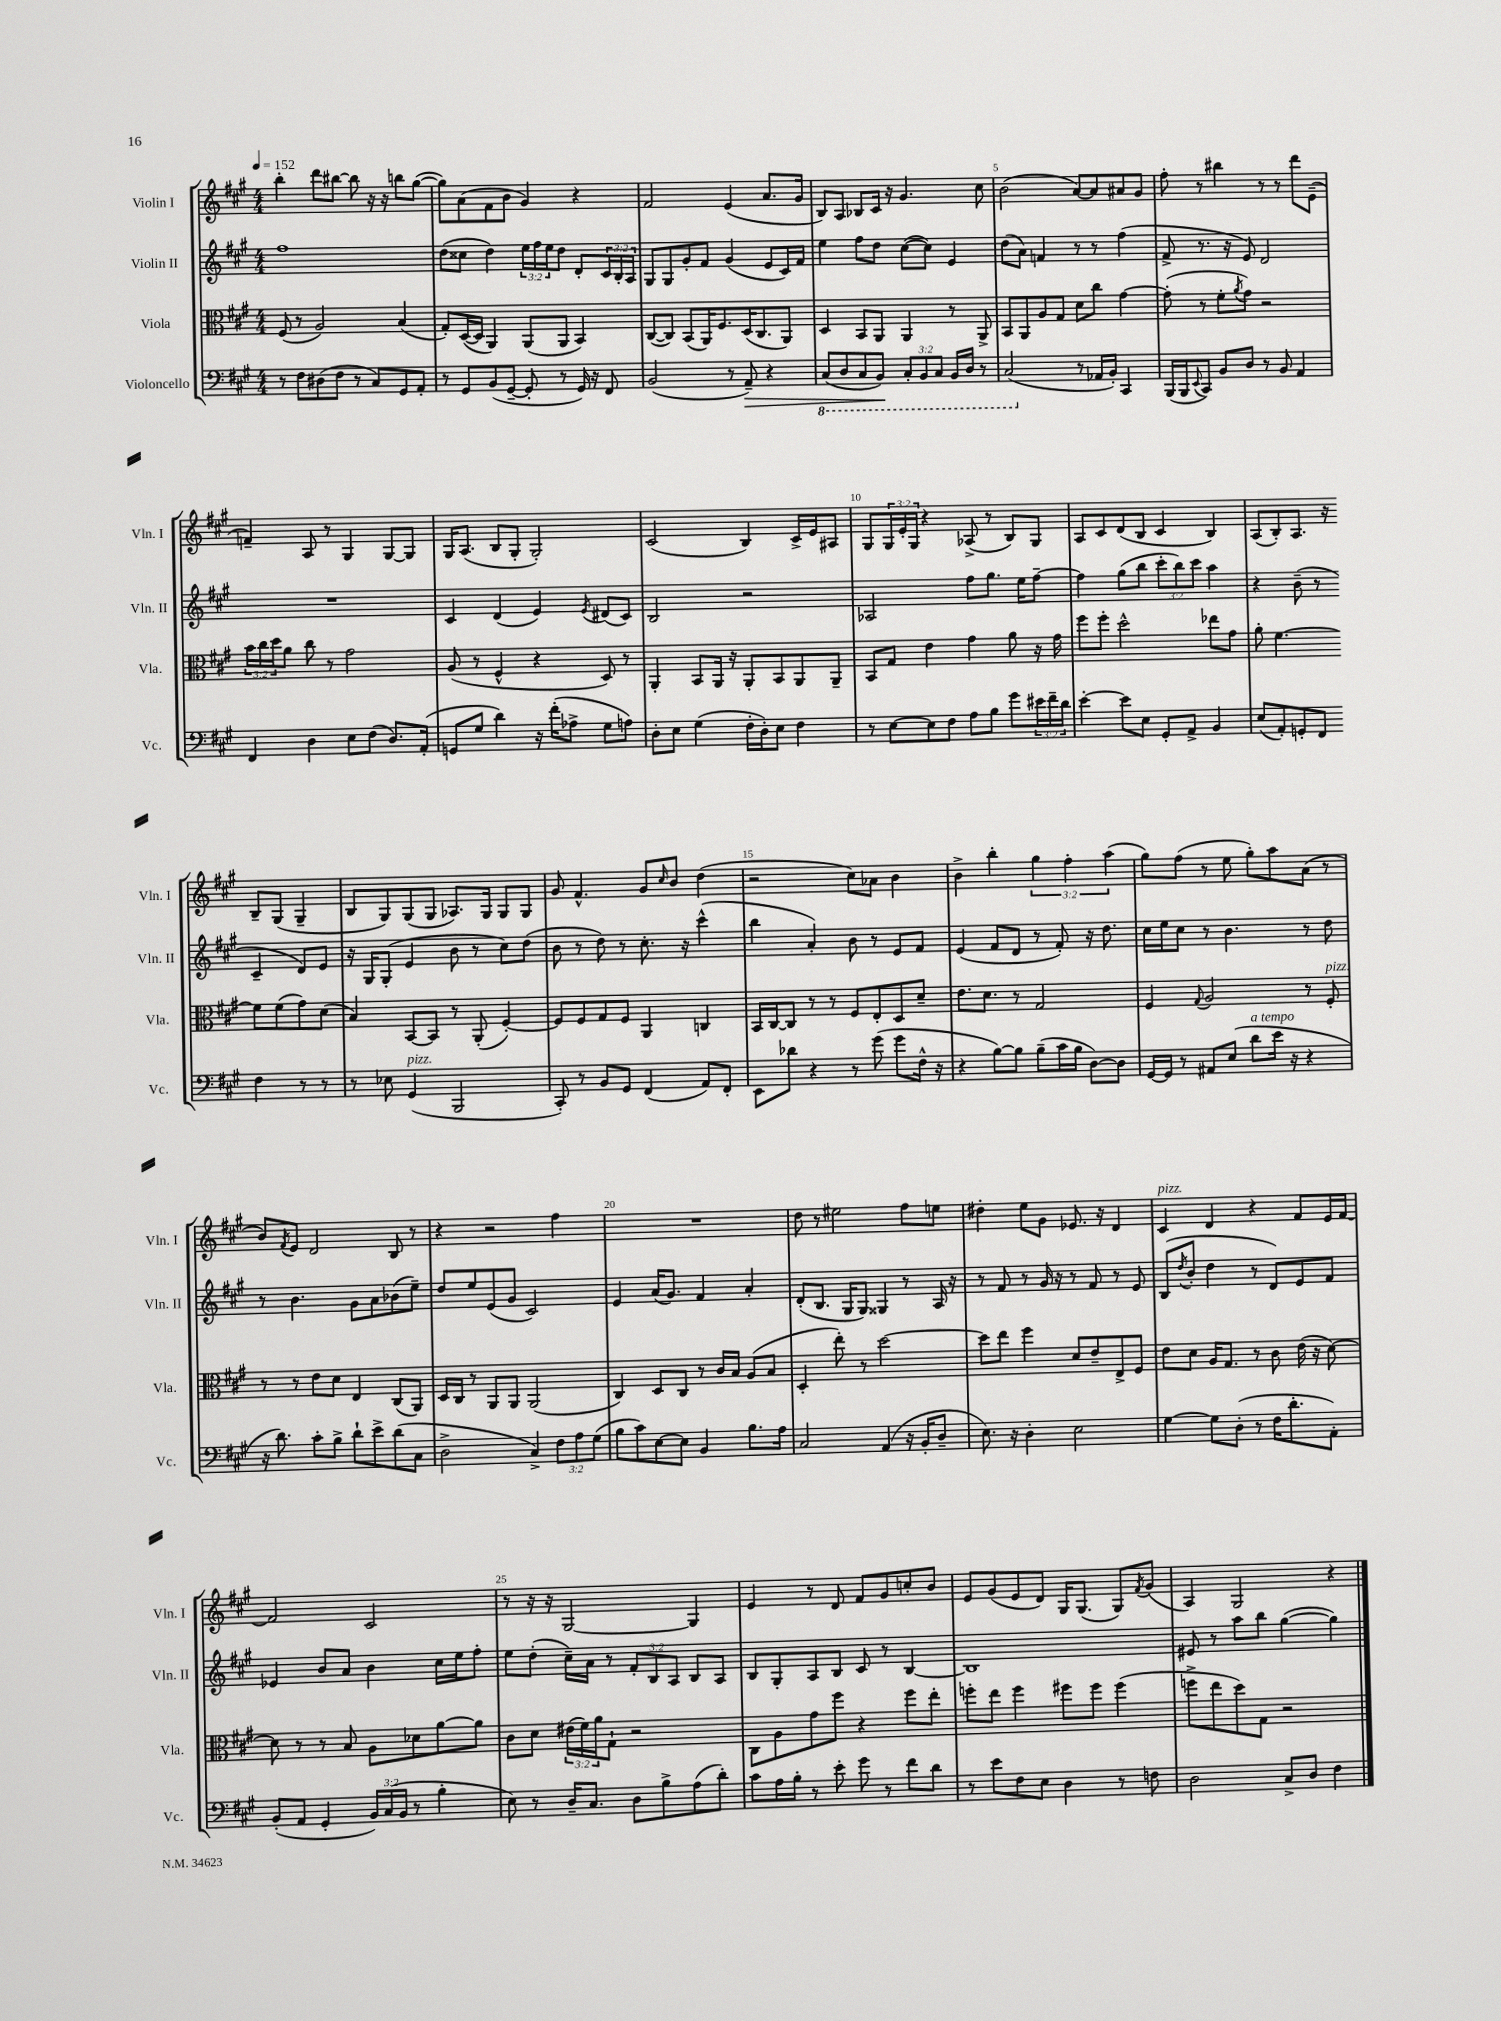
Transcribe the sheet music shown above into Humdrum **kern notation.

**kern	**dynam	**kern	**kern	**kern
*part4	*part4	*part3	*part2	*part1
*staff4	*staff4	*staff3	*staff2	*staff1
*I"Violoncello	*	*I"Viola	*I"Violin II	*I"Violin I
*I'Vc.	*	*I'Vla.	*I'Vln. II	*I'Vln. I
*clefF4	*	*clefC3	*clefG2	*clefG2
*k[f#c#g#]	*	*k[f#c#g#]	*k[f#c#g#]	*k[f#c#g#]
*M4/4	*	*M4/4	*M4/4	*M4/4
*MM152	*	*MM152	*MM152	*MM152
=1	=1	=1	=1	=1
8r	.	(8F#/	1ff#	4bb'\
8F#\L	.	8r	.	.
(8D#X\	.	2A/)	.	8ddd\L
8F#\J	.	.	.	[8bb#X\J
8r	.	.	.	8bb#\]
8C#/L)	.	.	.	16r
.	.	.	.	16r
8GG#/	.	(4B/	.	8bbn\L
8AA'/J	.	.	.	([8gg#\J
=2	=2	=2	=2	=2
8r	.	8G#'/L)	(8dd\L	8gg#\L])
8GG#/L	.	([16D/L	8cc##X\J	(8a\
.	.	16D/JJ]	.	.
(8BB/	.	4AA/)	4dd\)	8f#\
[8GG#~/J	.	.	.	8b\J
8GG#'/]	.	(8AA/L	24ee\LL	4g#/)
.	.	.	24ff#\	.
.	.	.	24ee\J	.
8r	.	8AA/J	8dd\J	.
16GG#/)	.	4BB/)	8d'/L	4r
16r	.	.	.	.
8FF#/	.	.	24c#/L	.
.	.	.	24B'/	.
.	.	.	24A/JJ	.
=3	=3	=3	=3	=3
(2BB/	.	([8C#/L	8G#/L	2f#/
.	.	8C#/J])	8G#/	.
.	.	(8BB/L	8g#'/	.
.	.	16AA/K)	8f#/J	.
.	.	8.F#/	.	.
8r	.	.	(4g#/	(4e/
!	!LO:HP:b	!	!	!
8AA~/)	>	(16D/K	.	.
.	.	8.C#/	.	.
4r	.	.	8e/L	8.a/L
.	.	8AA/J)	16c#/L)	.
.	.	.	16f#/JJ	16g#/Jk
=4	=4	=4	=4	=4
*8ba	*	*	*	*
(8CC#/L	.	4D/	4ee\	8B/L)
8DD/	.	.	.	8A/J
8CC#/	.	8BB/L	8ff#\L	8B-X/L
8BBB/J)	.	8AA/J	8dd\J	16c#/Jk
.	.	.	.	16r
12CC#'/L	]	4AA/	([8cc#\L	4.g#/
12BBB/	.	.	.	.
.	.	.	8cc#\J])	.
12CC#/J	.	.	.	.
16BBB/LL	.	8r	4e/	.
16DD/JJ	.	.	.	.
8r	.	8AA^/	.	8cc#\
=5	=5	=5	=5	=5
(2CC#/	.	8BB/L	(8dd\L	(2b\
.	.	8AA/	8a\J)	.
.	.	8A/	4fn/	.
.	.	8G#/J	.	.
*X8ba	*	*	*	*
8r	.	8d\L	8r	[8a/L)
16AA-X/LL	.	8cc#\J	8r	8a/]
16BB'/JJ)	.	.	.	.
4CC#/	.	[4g#\	(4ff#\	8a#X/
.	.	.	.	8g#/J
=6	=6	=6	=6	=6
(16BBB/LL	.	(8g#'\]	8f#^/	8ff#'\
16BBB/J	.	.	.	.
8qqEE/	.	.	.	.
8CC#/J)	.	8r	8.r	8r
8BB/L	.	8f#'\L	.	4bb#X\
.	.	.	16r	.
.	.	8qa/	.	.
8D/J	.	8g#\J)	8e/)	.
8r	.	2r	2d/	8r
8BB/	.	.	.	8r
4AA/	.	.	.	8ddd\L
.	.	.	.	(8e~\J
!!LO:LB:g=z
=7	=7	=7	=7	=7
4FF#/	.	24b\LL	1r	4fn~/)
.	.	24cc#\	.	.
.	.	24dd\J	.	.
.	.	8a\J	.	.
4D\	.	8cc#\	.	8A/
.	.	8r	.	8r
8E\L	.	2g#\	.	4G#/
(8F#\J	.	.	.	.
8.D/L)	.	.	.	[8G#/L
.	.	.	.	8G#/J]
(16AA'/Jk	.	.	.	.
=8	=8	=8	=8	=8
8GGn/L	.	(8A/	4c#/	16G#/KL
.	.	.	.	(8.A/J
8G#/J	.	8r	.	.
4d\)	.	4F#^^/	(4d/	8B/L
.	.	.	.	8G#'/J
16r	.	4r	4e/)	2G#'/)
(16f#'\KL	.	.	.	.
8A-X^\J	.	.	.	.
.	.	.	8qe/	.
8G#\L	.	8D/)	(8d#X/L	.
8An\J)	.	8r	8c#/J)	.
=9	=9	=9	=9	=9
8D'\L	.	4AA'/	2B/	(2c#/
8E\J	.	.	.	.
(4G#\	.	8BB/L	.	.
.	.	16AA/Jk	.	.
.	.	16r	.	.
16F#'\LL	.	8AA'/L	2r	4B/)
16D'\J)	.	.	.	.
8E\J	.	8BB/	.	.
4F#\	.	8AA/	.	16c#^/LL
.	.	.	.	16e/J
.	.	8AA~/J	.	8A#X/J
=10	=10	=10	=10	=10
8r	.	8BB/L	2A-X/	8G#/L
[8E\L	.	8G#/J	.	24G#/L
.	.	.	.	24e'/
.	.	.	.	24G#/JJ
8E\]	.	4e\	.	4r
8F#\J	.	.	.	.
8A\L	.	4g#\	8ff#\L	(8A-X^/
8B\J	.	.	8.gg#\J	8r
8g#\L	.	8a\	.	8B/L)
.	.	.	16ee\KL	.
24e#X\L	.	16r	[8ff#~\J	8G#/J
24f#~\	.	.	.	.
.	.	16g#\	.	.
24d\JJ	.	.	.	.
=11	=11	=11	=11	=11
[4e'\	.	8ff#\L	4ff#\]	8A/L
.	.	8ff#'\J	.	8c#/
8e\L]	.	2dd^^\	(8gg#\L	(8d/
8E\J	.	.	8bb\J	8B/J
8GG#'/L	.	.	12ccc#'\L	4c#/
.	.	.	12bb\)	.
8AA^/J	.	.	.	.
.	.	.	12ccc#\J	.
4BB/	.	8ee-X\L	4aa\	4B/)
.	.	8g#\J	.	.
=12	=12	=12	=12	=12
(8E/L	.	8a'\	4r	(8A/L
8AA'/)	.	[4.f#\	.	8B'/)
8GGn'/	.	.	(8b~\	8.A/J
8FF#/J	.	.	8r	.
.	.	.	.	16r
4F#\	.	8f#\L]	4c#~/	8B~/L
.	.	(8f#\	.	(8G#/J
8r	.	8g#\)	8d/L)	4G#~/
8r	.	(8d\J	8e/J	.
!!LO:LB:g=z
=13	=13	=13	=13	=13
8r	.	4B/)	16r	8B/L
.	.	.	16G#/KL	.
8E-X\	.	.	(8G#'/J	8G#/)
!LO:TX:a:i:t=pizz.	!	!	!	!
(4GG#/	.	[8BB/L	4e/	(8G#/
.	.	8BB/J]	.	8G#/J
2BBB/	.	8r	8b\	8.A-X/L)
.	.	(8AA'/	8r	.
.	.	.	.	16G#/Jk
.	.	[4F#'/)	8cc#\L)	8G#/L
.	.	.	(8dd\J	8G#/J
=14	=14	=14	=14	=14
8CC#'/)	.	8F#/L]	8b\	8g#/
8r	.	8F#/	8r	4.f#^^/
8BB/L	.	8G#/	8dd\)	.
8GG#/J	.	8F#/J	8r	.
(4FF#/	.	4AA/	8.cc#'\	8g#/L
.	.	.	.	16qqcc#/
.	.	.	.	8b/J
.	.	.	16r	.
8AA/L)	.	4Cn/	(4ccc#^^\	(4dd\
8FF#'/J	.	.	.	.
=15	=15	=15	=15	=15
8EE\L	.	16BB/LL	4bb\	2r
.	.	[16C#/J	.	.
8d-X\J	.	8C#/J]	.	.
4r	.	8r	4a'/)	.
.	.	8r	.	.
8r	.	8F#/L	8b\	8cc#\L)
(8g#\	.	8E'/	8r	8a-X\J
8g#\L	.	8D/	8e/L	4b\
16F#^^\Jk	.	8d~/J	8f#/J	.
16r	.	.	.	.
=16	=16	=16	=16	=16
4r	.	8.e\L	(4e/	4b^\
.	.	8.d\J	.	.
[8B\L)	.	.	8f#/L	4bb'\
8B\J]	.	8r	8d/J	.
(8B~\L	.	2G#/	8r	6gg#\
16c#\L	.	.	8f#'/)	.
.	.	.	.	6ff#'\
16B\JJ	.	.	.	.
[8D\L)	.	.	16r	.
.	.	.	8.dd\	.
.	.	.	.	(6aa\
8D\J]	.	.	.	.
=17	=17	=17	=17	=17
[16GG#/LL	.	4F#/	16cc#\LL	8gg#\L)
16GG#/JJ]	.	.	16ee\J	.
8r	.	.	8cc#\J	(8ff#\J
.	.	8qqG#/	.	.
8AA#X/L	.	2A/	8r	8r
(8E/J	.	.	4.b\	8ee\
!LO:TX:a:i:t=a tempo	!	!	!	!
8d\L	.	.	.	8gg#'\L)
16e\Jk	.	.	.	8aa\
16r	.	.	.	.
4r	.	8r	8r	(8a\J
!	!	!LO:TX:a:i:t=pizz.	!	!
.	.	8F#'/	8dd\	8r
!!LO:LB:g=z
=18	=18	=18	=18	=18
16r	.	8r	8r	8b/L)
8.d\)	.	.	.	.
.	.	.	.	8qf#/
.	.	8r	4.b\	8e/J
8c#'\L	.	8e\L	.	2d/
8B^\J	.	8d\J	.	.
8d`\L	.	4E/	8g#\L	.
8e^\	.	.	8a\	.
(8d\	.	(8C#/L	(8b-X\	8B/
8C#\J	.	8AA/J)	8ee~\J)	8r
=19	=19	=19	=19	=19
2D^\	.	16D/LL	8dd/L	4r
.	.	16C#/JJ	.	.
.	.	8r	8ee/	.
.	.	8AA/L	(8e/	2r
.	.	8AA/J	8g#/J	.
4C#^/)	.	(2AA/	2c#/)	.
12F#\L	.	.	.	4ff#\
12A\	.	.	.	.
(12G#\J	.	.	.	.
=20	=20	=20	=20	=20
8B\L	.	4C#/)	4e/	1r
8c#\)	.	.	.	.
[8E\	.	8D/L	(16a/KL	.
.	.	.	8.g#/J)	.
8E\J]	.	8C#/J	.	.
4BB/	.	8r	4f#/	.
.	.	16c#/LL	.	.
.	.	16B/JJ	.	.
8.B\L	.	(8A/L	4a'/	.
.	.	8B/J	.	.
16A\Jk	.	.	.	.
=21	=21	=21	=21	=21
2C#/	.	4D'/	(8d'/L	8dd\
.	.	.	8.B/J	8r
.	.	8ee'\)	.	2ee#X\
.	.	.	16G#/KL	.
.	.	8r	8G#/J)	.
(4AA/	.	[2dd\	4G##X/	.
16r	.	.	8r	8ff#\L
16BB'/KL	.	.	.	.
8D~/J	.	.	16A/	8een\J
.	.	.	16r	.
=22	=22	=22	=22	=22
8.E\)	.	8dd\L]	8r	4dd#X'\
.	.	8ee\J	8f#/	.
16r	.	.	.	.
4D'\	.	4ff#\	8r	8ee\L
.	.	.	16g#/	8g#\J
.	.	.	16r	.
2E\	.	8d/L	8r	8.e-X/
.	.	8e~/	8f#/	.
.	.	.	.	16r
.	.	8E^/	8r	4d/
.	.	8F#/J	8e/	.
=23	=23	=23	=23	=23
!	!	!	!	!LO:TX:a:i:t=pizz.
[4G#\	.	8e\L	(8B/L	4c#/
.	.	.	8qdd/	.
.	.	8d\J	8b'/J	.
8G#\L]	.	16A/KL	4dd\	4d/
.	.	8.G#/J	.	.
(8D'\J	.	.	.	.
8r	.	8r	8r	4r
16F#\KL	.	8c#\	8d/L)	.
8.d'\	.	.	.	.
.	.	(16e\	8e/	8f#/L
.	.	16r	.	.
8AA'\J)	.	[8d\)	8f#/J	16e/L
.	.	.	.	[16f#/JJ
!!LO:LB:g=z
=24	=24	=24	=24	=24
(8BB'/L	.	8d\]	4e-X/	2f#/]
8AA/J	.	8r	.	.
4GG#'/	.	8r	8b/L	.
.	.	8B/	8a/J	.
24BB/LL)	.	8A\L	4b\	2c#/
(24C#/	.	.	.	.
24BB/JJ	.	.	.	.
8r	.	8d-X\	.	.
4B'\	.	[8a\	16cc#\LL	.
.	.	.	16ee\J	.
.	.	8a\J]	8ff#'\J	.
=25	=25	=25	=25	=25
8E\)	.	8c#\L	8ee\L	8r
8r	.	8d\J	(8dd'\J	16r
.	.	.	.	16r
16D~/KL	.	(24e#X\LL	16cc#~\LL)	[2G#/
.	.	24f#\)	.	.
8.C#/J	.	.	16a\JJ	.
.	.	24a\J	.	.
.	.	8G#`\J	8r	.
8D\L	.	2r	12f#'/L	.
.	.	.	12B/	.
8B^\	.	.	.	.
.	.	.	12A/J	.
(8A\	.	.	8B/L	4G#/]
8d'\J)	.	.	8A/J	.
=26	=26	=26	=26	=26
8c#\L	.	8C#\L	8B/L	4e/
16A\L	.	8A\	8G#'/	.
16B'\JJ	.	.	.	.
8r	.	8g#\	8A/	8r
8e'\	.	8ff#\J	8B/J	8d/
8g#\	.	4r	8c#/	8f#/L
8r	.	.	8r	8g#/
8f#\L	.	8ff#\L	[4B/	8ccn'/
8d\J	.	8ee'\J	.	8b/J
=27	=27	=27	=27	=27
8r	.	8ffn'\L	1B]	8e/L
8e\L	.	8ee\J	.	(8g#/
8F#\	.	4ff\	.	8e/
8E\J	.	.	.	8d/J)
4D\	.	8ff#X\L	.	16G#/KL
.	.	.	.	(8.G#/J
.	.	8ff#\J	.	.
8r	.	(4ff#\	.	8G#/L)
.	.	.	.	8qf#/
8Fn\	.	.	.	(8g#/J
=28	=28	=28	=28	=28
2D\	.	8ffn^\L	8e#X/	4A/)
.	.	8ee\	8r	.
.	.	8dd\)	8aa\L	2G#/
.	.	8G#\J	8bb\J	.
8C#^/L	.	2r	([4gg#\	.
8D/J	.	.	.	.
4F#\	.	.	4gg#\])	4r
==	==	==	==	==
*-	*-	*-	*-	*-
